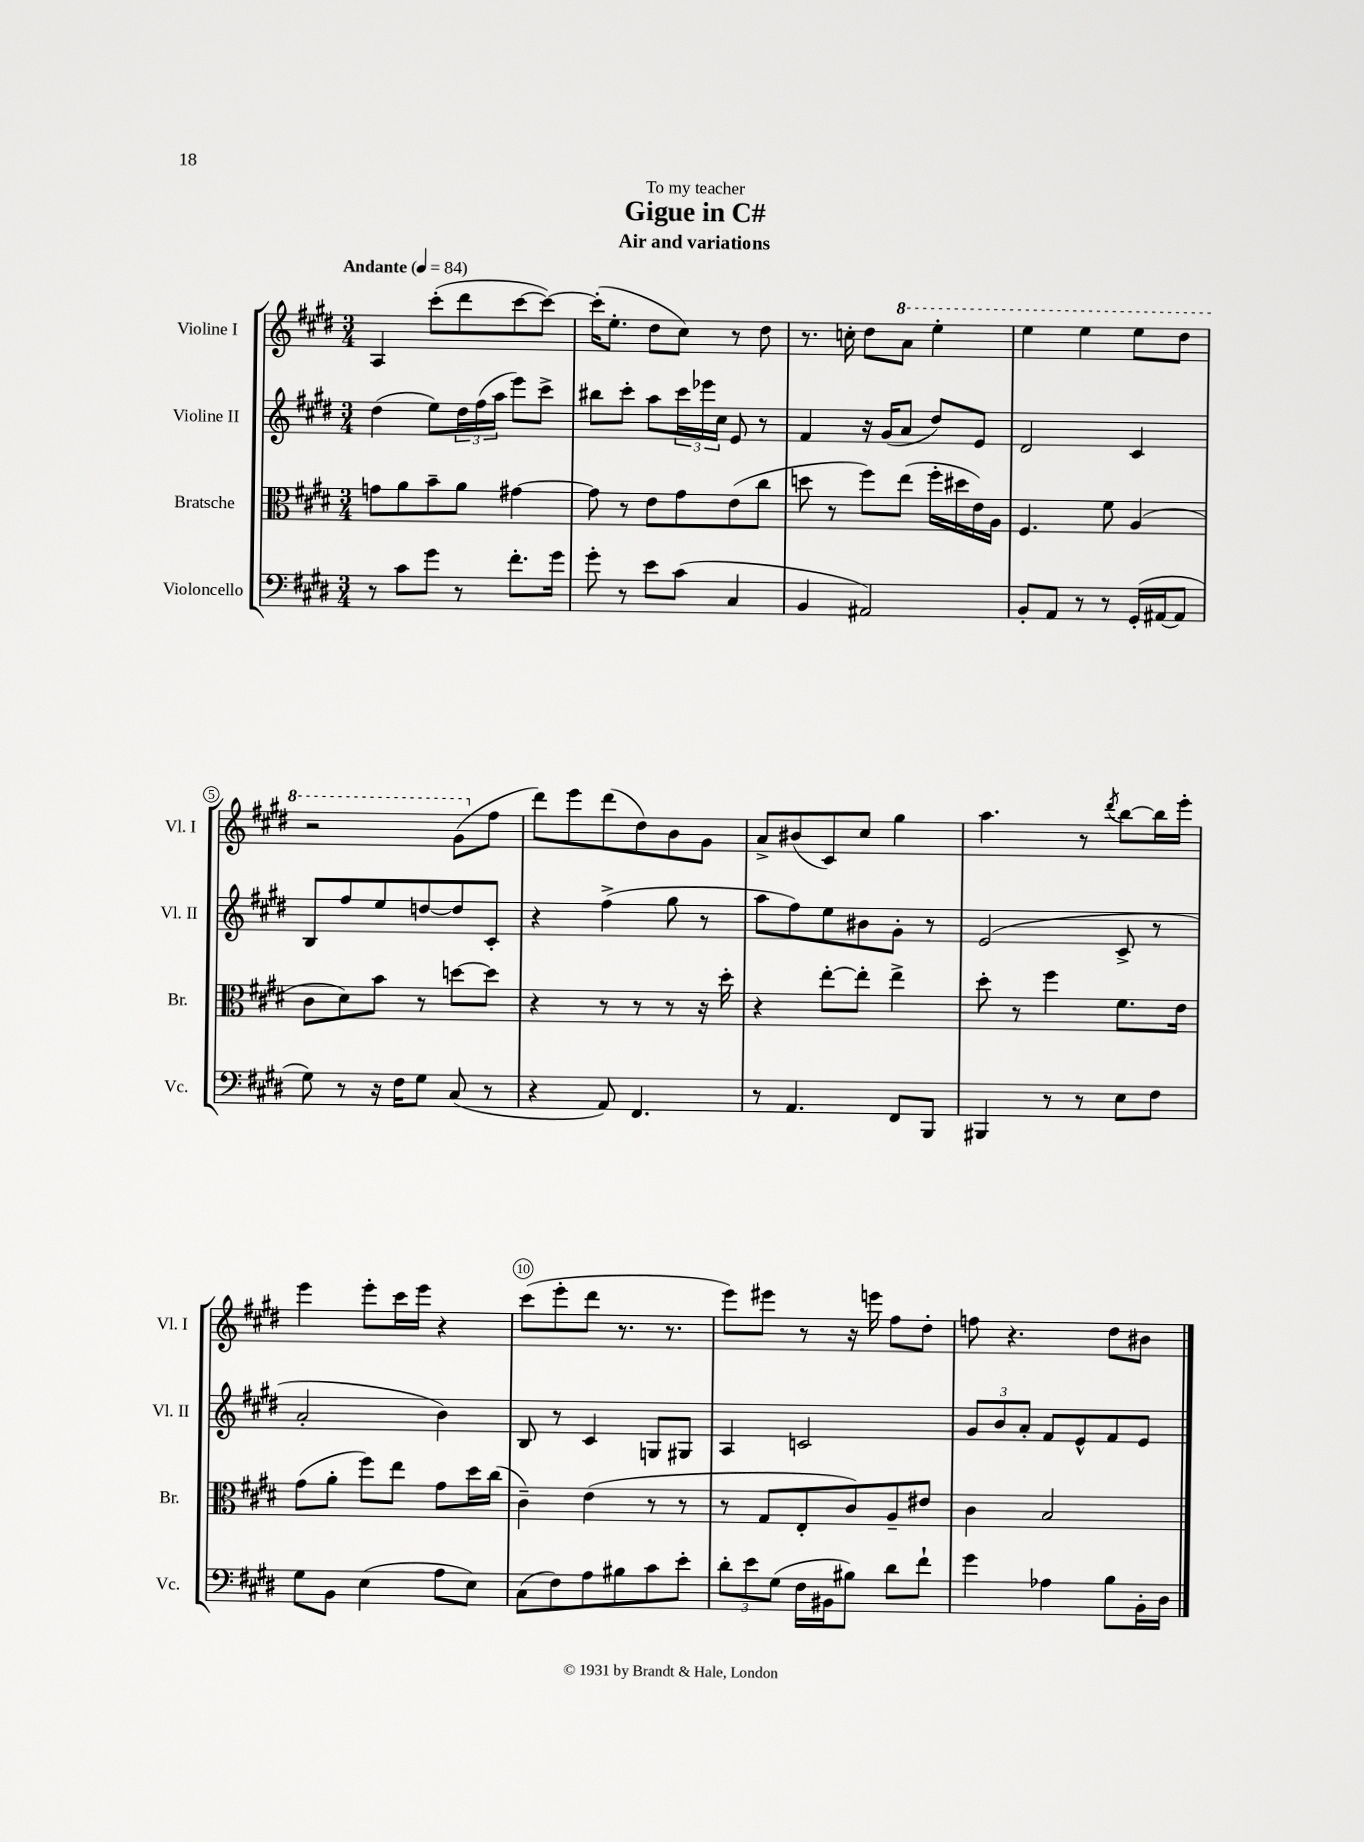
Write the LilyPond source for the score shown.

\header { title = "Gigue in C#" subtitle = "Air and variations" dedication = "To my teacher" }
<<
\new StaffGroup <<
\new Staff = "s0" \with { instrumentName = "Violine I" shortInstrumentName = "Vl. I" } {
    \clef treble \key e \major \numericTimeSignature \time 3/4 \tempo "Andante" 4 = 84
    a4 cis'''8-.( dis'''8 cis'''8~ cis'''8~) |
    cis'''16-.( e''8.-. dis''8 cis''8) r8 dis''8 |
    r8. c''16-. dis''8 \ottava #1 a''8 e'''4-. |
    e'''4 e'''4 e'''8 dis'''8 |
    r2 gis''8( \ottava #0 fis''8 |
    dis'''8) e'''8 dis'''8( dis''8) b'8 gis'8 |
    a'8-> bis'8( cis'8) cis''8 gis''4 |
    a''4. r8 \acciaccatura { dis'''8 } b''8~ b''16 e'''16-. |
    e'''4 e'''8-. cis'''16 e'''16 r4 |
    cis'''8( e'''8-. dis'''8 r8. r8. |
    e'''8) eis'''8 r8 r16 e'''16 fis''8 dis''8-. |
    f''8 r4. dis''8 bis'8 \bar "|." |
}
\new Staff = "s1" \with { instrumentName = "Violine II" shortInstrumentName = "Vl. II" } {
    \clef treble \key e \major \numericTimeSignature \time 3/4
    dis''4( e''8) \tuplet 3/2 { dis''16 fis''16( a''16 } e'''8) cis'''8-> |
    bis''8 cis'''8-. a''8 \tuplet 3/2 { cis'''16 ees'''16 cis''16 } e'8 r8 |
    fis'4 r16 gis'16( a'8 dis''8) e'8 |
    dis'2 cis'4 |
    b8 fis''8 e''8 d''8~ d''8 cis'8-. |
    r4 fis''4->( gis''8 r8 |
    a''8 fis''8) e''8 bis'8 gis'8-. r8 |
    e'2( cis'8-> r8 |
    a'2-. b'4) |
    b8 r8 cis'4 g8 gis8 |
    a4 c'2 |
    \tuplet 3/2 { gis'8 b'8 a'8-. } fis'8 e'8-^ fis'8 e'8 \bar "|." |
}
\new Staff = "s2" \with { instrumentName = "Bratsche" shortInstrumentName = "Br." } {
    \clef alto \key e \major \numericTimeSignature \time 3/4
    g'8 a'8 b'8-- a'8 gis'4~ |
    gis'8 r8 e'8 gis'8 e'8( cis''8 |
    d''8 r8 fis''8) e''8( fis''16-. dis''16 e'16) a16 |
    fis4. fis'8 a4( |
    cis'8 dis'8) b'8 r8 d''8~ d''8 |
    r4 r8 r8 r8 r16 dis''16-. |
    r4 e''8~-. e''8-. e''4-> |
    dis''8-. r8 fis''4 fis'8. e'16 |
    gis'8( a'8-. fis''8) e''8 gis'8 dis''16 cis''16( |
    cis'4--) e'4( r8 r8 |
    r8 gis8 e8-. cis'8) a8-- eis'8 |
    cis'4 b2 \bar "|." |
}
\new Staff = "s3" \with { instrumentName = "Violoncello" shortInstrumentName = "Vc." } {
    \clef bass \key e \major \numericTimeSignature \time 3/4
    r8 cis'8 gis'8 r8 fis'8.-. gis'16 |
    gis'8-. r8 e'8 cis'8( cis4 |
    b,4 ais,2) |
    b,8-. a,8 r8 r8 gis,16-.( ais,16~ ais,8 |
    gis8) r8 r16 fis16 gis8 cis8( r8 |
    r4 a,8) fis,4. |
    r8 a,4. fis,8 b,,8 |
    bis,,4 r8 r8 e8 fis8 |
    gis8 b,8 e4( a8 e8) |
    cis8( fis8) a8 bis8 cis'8 e'8-. |
    \tuplet 3/2 { dis'8-. e'8 gis8( } fis16 bis,16 bis8) dis'8 fis'8-! |
    gis'4 aes4 b8 b,16-. dis16 \bar "|." |
}
>>
>>
\layout { \context { \Score \override BarNumber.break-visibility = ##(#f #t #t) barNumberVisibility = #(every-nth-bar-number-visible 5) \override BarNumber.stencil = #(make-stencil-circler 0.1 0.3 ly:text-interface::print) } }
